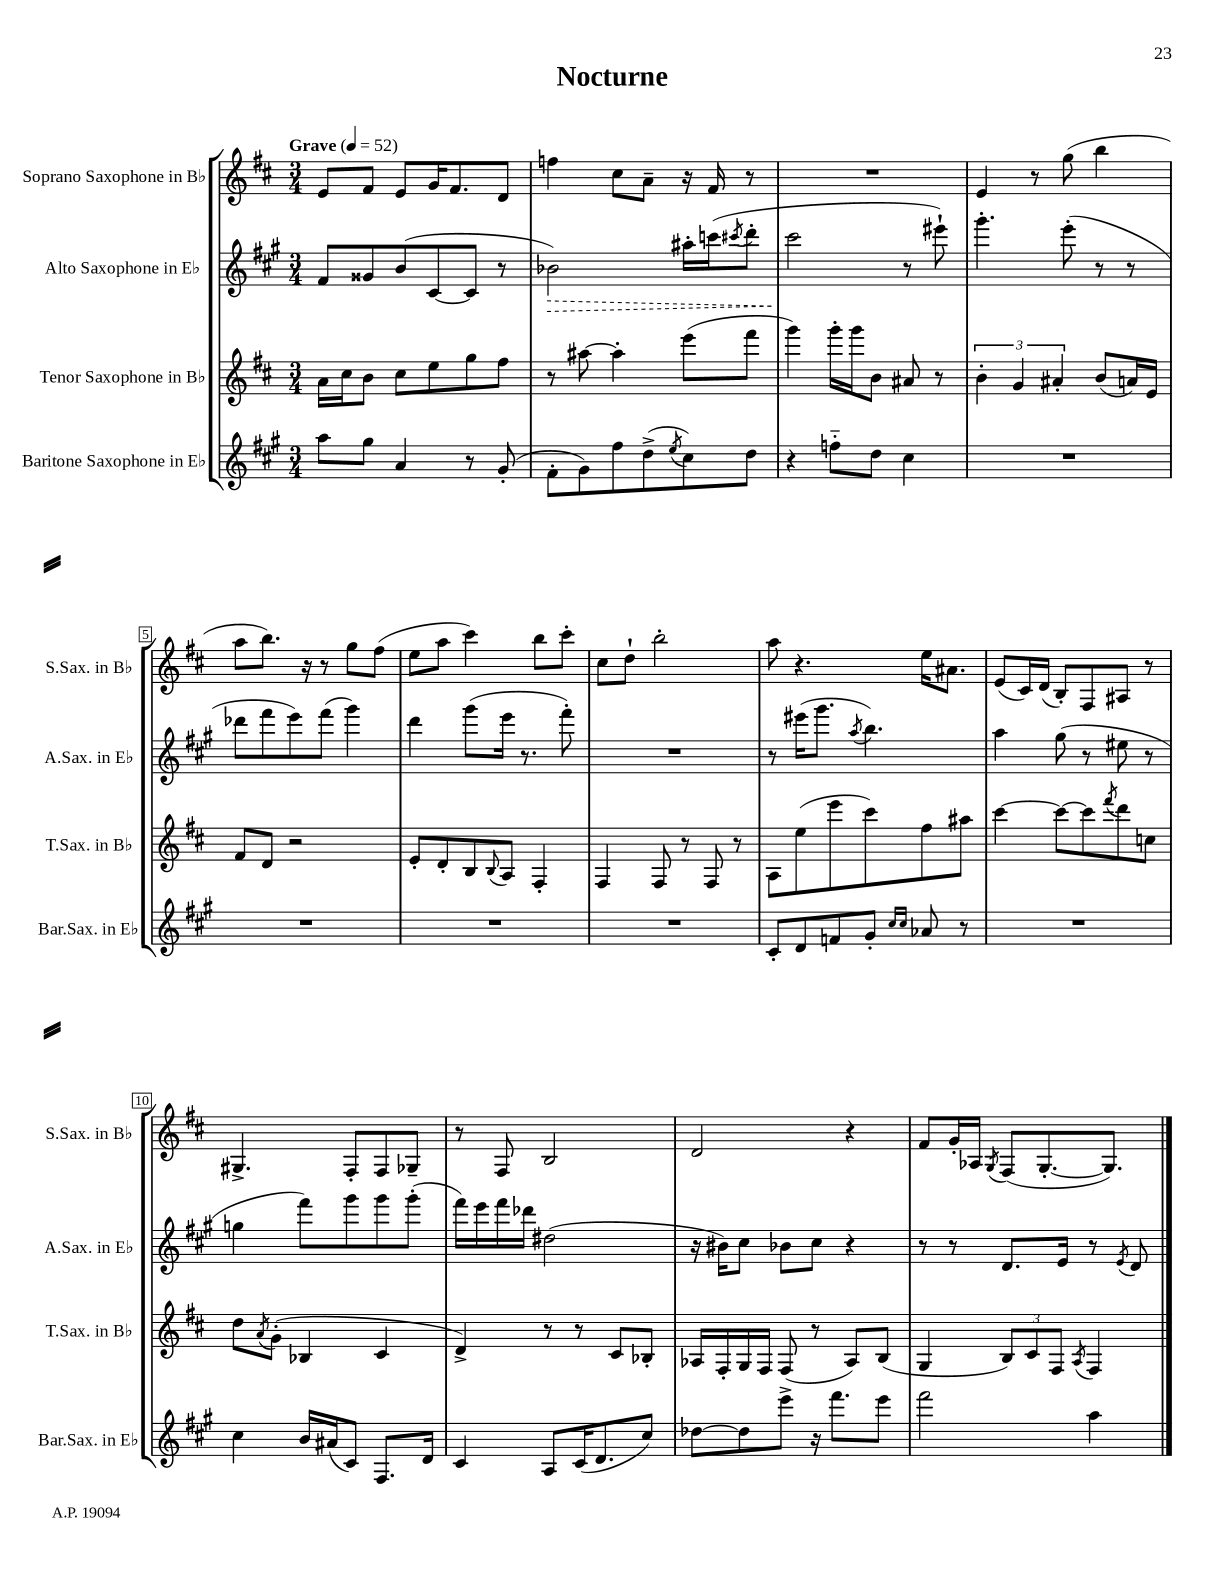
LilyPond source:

\header { title = "Nocturne" }
<<
\new StaffGroup <<
\new Staff = "s0" \with { instrumentName = "Soprano Saxophone in Bb" shortInstrumentName = "S.Sax. in Bb" } {
    \clef treble \key d \major \numericTimeSignature \time 3/4 \tempo "Grave" 4 = 52
    e'8 fis'8 e'8 g'16 fis'8. d'8 |
    f''4 cis''8 a'8-- r16 fis'16 r8 |
    R2. |
    e'4 r8 g''8( b''4 |
    a''8 b''8.) r16 r8 g''8 fis''8( |
    e''8 a''8 cis'''4) b''8 cis'''8-. |
    cis''8 d''8-! b''2-. |
    a''8 r4. e''16 ais'8. |
    e'8( cis'16) d'16( b8-.) fis8 ais8 r8 |
    gis4.-> fis8-. fis8 ges8-- |
    r8 fis8 b2 |
    d'2 r4 |
    fis'8 g'16-. aes16 \acciaccatura { g8 } fis8( g8.~-. g8.) \bar "|." |
}
\new Staff = "s1" \with { instrumentName = "Alto Saxophone in Eb" shortInstrumentName = "A.Sax. in Eb" } {
    \clef treble \key a \major \numericTimeSignature \time 3/4
    fis'8 gisis'8 b'8( cis'8~ cis'8 r8 |
    \once \override Hairpin.style = #'dashed-line bes'2\>) ais''16-. c'''16( \acciaccatura { cis'''8 } d'''8-. |
    cis'''2\! r8 eis'''8-!) |
    gis'''4.-. e'''8-.( r8 r8 |
    des'''8 fis'''8 e'''8) fis'''8( gis'''4) |
    d'''4 gis'''8( e'''16 r8. fis'''8-.) |
    R2. |
    r8 eis'''16( gis'''8. \acciaccatura { a''8 } b''4.) |
    a''4 gis''8( r8 eis''8 r8 |
    g''4 fis'''8) gis'''8 gis'''8 gis'''8-.( |
    fis'''16) e'''16 fis'''16 des'''16 dis''2( |
    r16 bis'16) cis''8 bes'8 cis''8 r4 |
    r8 r8 d'8. e'16 r8 \acciaccatura { e'8 } d'8 \bar "|." |
}
\new Staff = "s2" \with { instrumentName = "Tenor Saxophone in Bb" shortInstrumentName = "T.Sax. in Bb" } {
    \clef treble \key d \major \numericTimeSignature \time 3/4
    a'16 cis''16 b'8 cis''8 e''8 g''8 fis''8 |
    r8 ais''8~ ais''4-. e'''8( fis'''8 |
    g'''4) g'''16-. g'''16 b'8 ais'8 r8 |
    \tuplet 3/2 { b'4-. g'4 ais'4-. } b'8( a'16) e'16 |
    fis'8 d'8 r2 |
    e'8-. d'8-. b8 \appoggiatura { b8 } a8 fis4-. |
    fis4 fis8 r8 fis8 r8 |
    a8 e''8( e'''8 cis'''8) fis''8 ais''8 |
    cis'''4~ cis'''8~ cis'''8 \acciaccatura { fis'''8 } d'''8 c''8 |
    d''8 \acciaccatura { a'8 } g'8-.( bes4 cis'4 |
    d'4->) r8 r8 cis'8 bes8-. |
    aes16 fis16-. g16 fis16 fis8( r8 aes8) b8( |
    g4 \tuplet 3/2 { b8) cis'8 fis8 } \acciaccatura { a8 } fis4 \bar "|." |
}
\new Staff = "s3" \with { instrumentName = "Baritone Saxophone in Eb" shortInstrumentName = "Bar.Sax. in Eb" } {
    \clef treble \key a \major \numericTimeSignature \time 3/4
    a''8 gis''8 a'4 r8 gis'8-.( |
    fis'8-. gis'8) fis''8 d''8->( \acciaccatura { e''8 } cis''8) d''8 |
    r4 f''8-_ d''8 cis''4 |
    R2. |
    R2. |
    R2. |
    R2. |
    cis'8-. d'8 f'8 gis'8-. \grace { cis''16 cis''16 } aes'8 r8 |
    R2. |
    cis''4 b'16 ais'16( cis'8) fis8. d'16 |
    cis'4 a8 cis'16( d'8. cis''8) |
    des''8~ des''8 e'''8-> r16 fis'''8. e'''8 |
    fis'''2 a''4 \bar "|." |
}
>>
>>
\layout { \context { \Score \override BarNumber.stencil = #(make-stencil-boxer 0.1 0.3 ly:text-interface::print) } }
